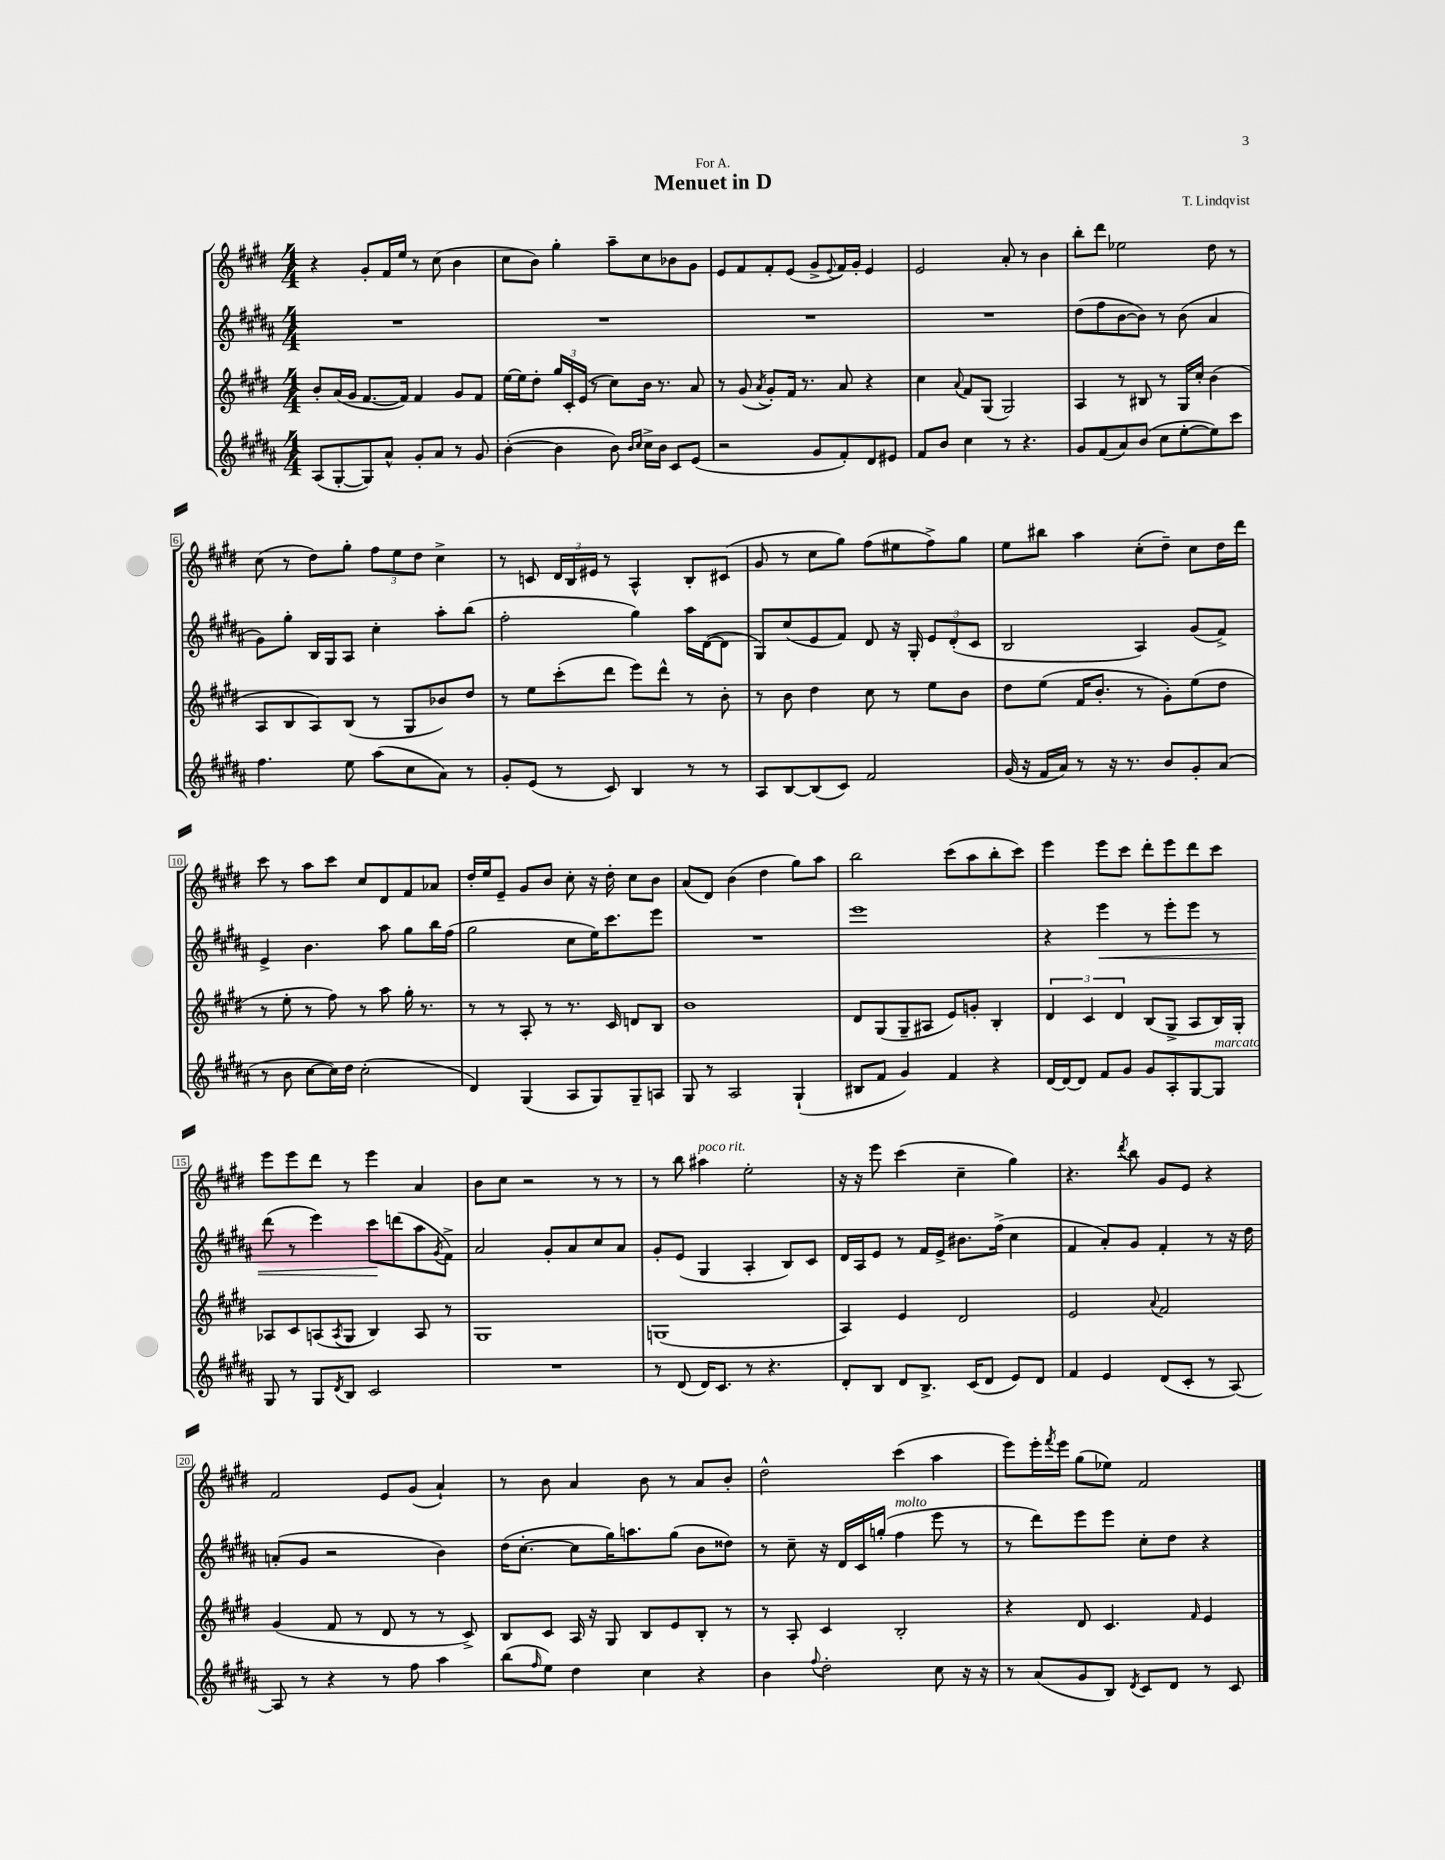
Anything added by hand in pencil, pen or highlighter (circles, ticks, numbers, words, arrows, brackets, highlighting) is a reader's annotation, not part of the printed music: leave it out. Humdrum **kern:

**kern	**kern	**kern	**kern
*staff4	*staff3	*staff2	*staff1
*clefG2	*clefG2	*clefG2	*clefG2
*k[f#c#g#d#a#]	*k[f#c#g#d#]	*k[f#c#g#d#a#]	*k[f#c#g#d#]
*M4/4	*M4/4	*M4/4	*M4/4
(8A#	8b'	1r	4r
[8G#'	(16a	.	.
.	16g#	.	.
8G#])	[8.f#	.	8g#'
8a#^^	.	.	16f#
.	16f#])	.	16ee
8g#'	4f#	.	8r
8a#	.	.	(8cc#
8r	8g#	.	4b
8g#	8f#	.	.
=	=	=	=
([4b'	[16ee	1r	8cc#
.	16ee]	.	.
.	8dd#'	.	8b)
4b]	24gg#	.	4gg#'
.	24c#'	.	.
.	(24e	.	.
.	8r	.	.
8b)	8cc#)	.	8aa~
16qqb	.	.	.
16qqcc#	.	.	.
16cc#^	16b	.	8cc#
16b	8.r	.	.
8c#	.	.	8b-
(8e	8a	.	8g#
=	=	=	=
2r	8r	1r	8e
.	(8g#	.	8f#
.	8qa	.	.
.	8g#')	.	8f#'
.	16f#	.	(8e
.	8.r	.	.
8g#	.	.	8g#^
.	.	.	8qqe
8f#')	8a	.	16f#)
.	.	.	16g#'
8d#	4r	.	4e
8e#	.	.	.
=	=	=	=
8f#	4cc#	1r	2e
8b	.	.	.
.	8qqa	.	.
4cc#	8f#	.	.
.	(8G#	.	.
8r	2G#)	.	8a'
4.r	.	.	8r
.	.	.	4b
=	=	=	=
8g#	4A	(8dd#	8bb'
(8f#	.	8ff#	8ddd#
8a#)	8r	[8b	2ee-
(8b	8B#	8b])	.
8cc#	8r	8r	.
[8ee'	16G#	(8b	.
.	16cc#'	.	.
8ee])	(4b	4a#	8dd#
8ccc#	.	.	8r
=	=	=	=
4.ff#	8A	8g#)	(8cc#
.	8B	8gg#'	8r
.	8A)	16B	8dd#)
.	.	16G#	.
8ee	(8B	8A#	8gg#'
(8aa#	8r	4cc#'	12ff#
.	.	.	12ee
8cc#	8G#	.	.
.	.	.	12dd#
8a#)	8b-)	8aa#'	4cc#^
8r	8dd#	(8bb	.
=	=	=	=
8g#'	8r	2ff#'	8r
(8e	8ee	.	8c
8r	(8ccc#'	.	24d#
.	.	.	24B
.	.	.	24e#
8c#)	8ddd#	.	8r
4B	8eee)	4gg#)	4A^^
.	8ddd#^^	.	.
8r	8r	16aa#	8B'
.	.	([16d#	.
8r	8b'	8d#]	(8c#
=	=	=	=
8A#	8r	8G#)	8g#
[8B	8b	(8cc#	8r
(8B]	4dd#	8e	8cc#
8c#)	.	8f#)	8gg#)
2f#	8cc#	8d#	(8ff#
.	8r	16r	8ee#
.	.	16G#'	.
.	8ee	12e	8ff#^)
.	.	(12d#'	.
.	8b	.	8gg#
.	.	12c#	.
=	=	=	=
(16g#	8dd#	2B	8ee
16r	.	.	.
16f#	(8ee	.	8bb#
16a#)	.	.	.
8r	16f#	.	4aa
.	8.b'	.	.
16r	.	.	.
8.r	.	.	.
.	8r	4A#)	(8cc#'
8b	8g#')	.	8dd#~)
8g#'	(8ee	(8g#	8cc#
(8a#	8dd#	8f#^)	16dd#
.	.	.	16ddd#
=	=	=	=
8r	8r	4e^	8ccc#
8b	8ee'	.	8r
[8cc#	8r	4.b	8aa
16cc#])	8ff#)	.	8ccc#
16dd#	.	.	.
(2cc#'	8r	.	8cc#
.	8aa	8aa#	8d#
.	16gg#'	8gg#	8f#
.	8.r	.	.
.	.	16bb	8a-
.	.	(16ff#	.
=	=	=	=
4d#)	8r	2gg#	16dd#'
.	.	.	16ee
.	8r	.	8e~
(4G#	8A'	.	8g#
.	8r	.	8b
8A#	8.r	8cc#	8cc#'
8G#)	.	16ee)	16r
.	16c#	8.ccc#	16dd#'
8G#~	8d	.	8cc#
8A	8B	8eee	8b
=	=	=	=
8G#	1b	1r	(8a
8r	.	.	8d#)
2A#	.	.	(4b
.	.	.	4dd#
(4G#`	.	.	8gg#)
.	.	.	8aa
=	=	=	=
8B#	8d#	1eee	2bb
8f#	(8G#	.	.
4g#)	8G#~	.	.
.	8A#	.	.
4f#	8e)	.	(8ccc#
.	8g'	.	8aa
4r	4B'	.	8bb'
.	.	.	8ccc#)
=	=	=	=
[16d#	6d#	4r	4eee
16d#_	.	.	.
8d#]	.	.	.
.	6c#	.	.
8f#	.	4eee	8eee
.	6d#	.	.
8g#	.	.	8ccc#
8g#	(8B	8r	8ddd#'
8A#'	8G#^	8eee'	8eee
[8G#	8A	8eee	8ddd#
8G#]	16B)	8r	8ccc#
.	16G#'	.	.
=	=	=	=
8G#	8A-	(8ddd#	8eee
8r	8c#	8r	8eee
8G#	(8A	4eee)	8ddd#
8qd#	8qA	.	.
8B	8G#	.	8r
2c#	4B)	8ccc#	4eee
.	.	(8ddd	.
.	8A	8aa#	4a
.	.	8qg#	.
.	8r	8f#^)	.
=	=	=	=
1r	1G#	2a#	8b
.	.	.	8cc#
.	.	.	2r
.	.	8g#'	.
.	.	8a#	.
.	.	8cc#	8r
.	.	8a#	8r
=	=	=	=
8r	(1G	8g#'	8r
(8d#	.	(8e	8bb
16d#)	.	4G#	4aa#
8.c#	.	.	.
8r	.	4A#'	2ee'
4.r	.	.	.
.	.	8B)	.
.	.	8c#	.
=	=	=	=
8d#'	4A)	16d#	16r
.	.	16A#	16r
8B	.	8e	8eee
8d#	4e	8r	(4ccc#
8.B^	.	16f#	.
.	.	16e^	.
.	2d#	8.b#	4cc#~
(16c#	.	.	.
8d#	.	.	.
.	.	(16ff#^	.
8e)	.	4cc#	4gg#)
8d#	.	.	.
=	=	=	=
4f#	2e	4f#	4.r
4e	.	8a#')	.
.	.	.	8qddd#
.	.	8g#	8bb
.	8qqa	.	.
(8d#	2f#	4f#'	8g#
8c#'	.	.	8e
8r	.	8r	4r
[8A#)	.	16r	.
.	.	16dd#	.
=	=	=	=
8A#]	(4g#	(8a'	2f#
8r	.	8g#	.
4r	8f#	2r	.
.	8r	.	.
8r	8d#	.	8e
8ff#	8r	.	(8g#
4aa#	8r	4b)	4a`)
.	8c#^)	.	.
=	=	=	=
(8bb	8B	(16dd#	8r
.	.	[8.cc#'	.
16qqff#	.	.	.
8ee)	8c#	.	8b
4dd#	16A	8cc#]	4a
.	16r	.	.
.	8G#	16gg#)	.
.	.	8.aa	.
4cc#	8B	.	8b
.	8e	(8gg#	8r
4r	8B'	8b	8a
.	8r	8dd##)	8b'
=	=	=	=
4b	8r	8r	2dd#^^
.	8A'	8cc#~	.
8qqff#	.	.	.
2dd#'	4c#	16r	.
.	.	16d#	.
.	.	16c#	.
.	.	(16gg'	.
.	2B'	4ff#	(4ccc#
8cc#	.	8eee	4aa
16r	.	8r	.
16r	.	.	.
=	=	=	=
8r	4r	8r	8eee)
(8a#	.	8ddd#)	16eee'
.	.	.	8qfff#
.	.	.	16eee
8g#	8d#	8eee	(8gg#
8B)	4.c#	8eee	8ee-)
8qd#	.	.	.
8c#	.	8cc#'	2f#
8d#	.	8dd#	.
.	16qqf#	.	.
8r	4e	4r	.
8c#	.	.	.
==	==	==	==
*-	*-	*-	*-
